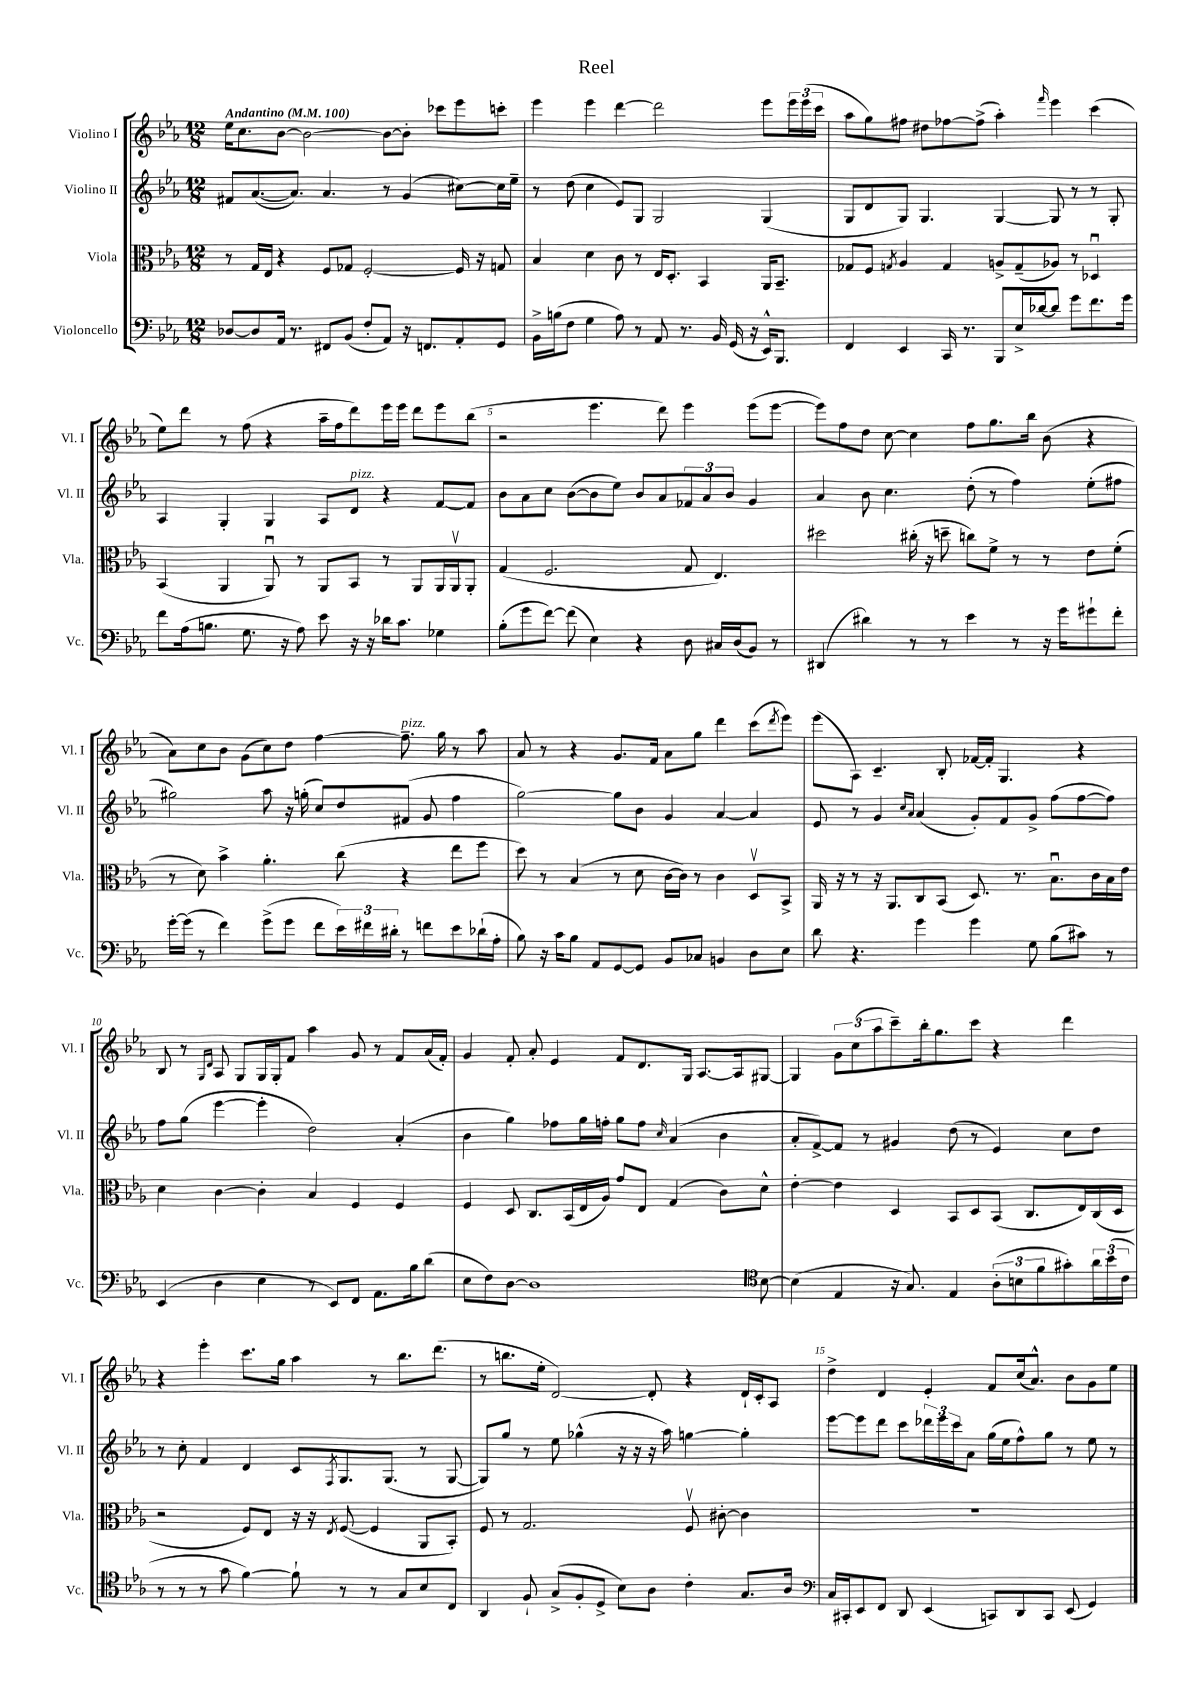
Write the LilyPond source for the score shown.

\header { title = "Reel" }
<<
\new StaffGroup <<
\new Staff = "s0" \with { instrumentName = "Violino I" shortInstrumentName = "Vl. I" } {
    \clef treble \key ees \major \numericTimeSignature \time 12/8 \tempo "Andantino" 4 = 100
    ees''16 c''8. bes'8~ bes'2~ bes'8~ bes'8-. ces'''8 ees'''8 c'''8-. |
    ees'''4 ees'''4 d'''4~ d'''2 ees'''8 \tuplet 3/2 { ees'''16 ees'''16( c'''16 } |
    aes''8 g''8) fis''8 dis''8 fes''8~ fes''8->( aes''4-.) \grace { f'''16 } ees'''4 c'''4( |
    ees''8) d'''8 r8 f''8( r4 aes''16-- f''16 d'''8) ees'''16 ees'''16 d'''8 ees'''8 bes''8( |
    r2 ees'''4. d'''8) ees'''4 ees'''8( ees'''8~ |
    ees'''8) f''8 d''8 c''8~ c''4 f''8 g''8. bes''16 bes'8( r4 |
    aes'8) c''8 bes'8 g'8( c''8) d''8 f''4~ f''8.--^\markup { \italic "pizz." } g''16 r8 aes''8 |
    aes'8 r8 r4 g'8. f'16 aes'8 g''8 d'''4 c'''8( \acciaccatura { d'''8 } ees'''8) |
    ees'''8( aes8) c'4.-- bes8-. fes'16~ fes'16-. g4. r4 |
    bes8 r8 \grace { g16 d'16 } aes8 g8 g16 g16-. f'8 aes''4 g'8 r8 f'8 aes'16( f'16-.) |
    g'4 f'8-. aes'8-. ees'4 f'8 d'8. g16 aes8.~ aes16 gis8~ |
    gis4 \tuplet 3/2 { g'8 c''8( aes''8 } c'''8--) bes''16-. g''8. c'''8 r4 d'''4 |
    r4 ees'''4-. c'''8. g''16 aes''4 r8 bes''8. d'''8.( |
    r8 b''8. ees''16-. d'2~) d'8-. r4 d'16-! c'16-. aes8 |
    d''4-> d'4 ees'4-. f'8 c''16( aes'8.-^) bes'8 g'8 ees''8 \bar "|." |
}
\new Staff = "s1" \with { instrumentName = "Violino II" shortInstrumentName = "Vl. II" } {
    \clef treble \key ees \major \numericTimeSignature \time 12/8
    fis'8 aes'8.~( aes'8.) aes'4. r8 g'4( cis''8~) cis''16 ees''16-- |
    r8 d''8( c''4 ees'8) g8 g2 g4( |
    g8 d'8 g8) g4. g4~ g8 r8 r8 g8-. |
    aes4 g4-. g4 aes8 d'8^\markup { \italic "pizz." } r4 f'8~ f'8 |
    bes'8 aes'8 c''8 bes'8~( bes'8 ees''8) bes'8 aes'8 \tuplet 3/2 { fes'8 aes'8 bes'8 } g'4 |
    aes'4 bes'8 c''4. d''8-.( r8 f''4) ees''8-.( fis''8 |
    gis''2) aes''8 r16 g''16-.( c''8) d''8 fis'8( g'8 f''4 |
    g''2~) g''8 bes'8 g'4 aes'4~ aes'4 |
    ees'8 r8 g'4 \grace { c''16 aes'16 } aes'4( g'8-.) f'8 g'8-> f''8( f''8~ f''8) |
    f''8 g''8( ees'''4~ ees'''4-. d''2) aes'4-.( |
    bes'4 g''4) fes''8 g''16 f''16-. g''8 f''8 \grace { c''16 } aes'4( bes'4 |
    aes'8-. f'8~->) f'8 r8 gis'4 d''8( r8 ees'4) c''8 d''8 |
    r8 c''8-. f'4 d'4 c'8 \acciaccatura { f8 } g8. g8.( r8 g8~ |
    g8) g''8 r8 ees''8 ges''4-^( r16 r16 r16 aes''16) g''4~ g''4-. |
    ees'''8~ ees'''8 d'''8 c'''8 \tuplet 3/2 { des'''16 ees'''16 c'''16 } aes'8 g''16( ees''16 f''8-^) g''8 r8 ees''8 r8 \bar "|." |
}
\new Staff = "s2" \with { instrumentName = "Viola" shortInstrumentName = "Vla." } {
    \clef alto \key ees \major \numericTimeSignature \time 12/8
    r8 g16 ees16 r4 f8 ges8 f2~-. f16 r16 g8 |
    bes4 d'4 c'8 r8 ees16 d8.-. bes,4 aes,16 bes,8.-- |
    ges8 f8 \acciaccatura { g8 } aes4 g4 a8-> g8--( aes8) r8 des4\downbow |
    bes,4( aes,4 aes,8\downbow) r8 aes,8 bes,8 r8 aes,8 aes,16 aes,16\upbow aes,8-. |
    g4( f2. g8 ees4.) |
    dis''2 cis''16-.( r16 d''8-- c''8) f'8-> r8 r8 ees'8 f'8-.( |
    r8 d'8) bes'4-> aes'4.-. c''8( r4 ees''8 f''8 |
    d''8) r8 bes4( r8 d'8 c'16~ c'16) r8 c'4 d8\upbow bes,8-> |
    aes,16 r16 r8 r16 aes,8. c8 bes,8( d8.) r8. bes8.\downbow c'16 bes16 ees'16 |
    d'4 c'4~ c'4-. bes4 f4 f4 |
    f4 d8 c8. bes,16( ees16 aes16) g'8 ees8 g4( c'8) d'8-^ |
    ees'4~-. ees'4 d4 bes,8 d8 bes,8( c8. ees16) c16( d16 |
    r2 f8) ees8 r16 r16 \acciaccatura { ees8 } f8~( f4 aes,8 bes,8-.) |
    f8 r8 g2. f8\upbow cis'8~-. cis'4 |
    R1. \bar "|." |
}
\new Staff = "s3" \with { instrumentName = "Violoncello" shortInstrumentName = "Vc." } {
    \clef bass \key ees \major \numericTimeSignature \time 12/8
    des8~ des8 aes,16 r8. fis,8 bes,8( f8-. aes,8) r16 f,8. aes,8-. g,8 |
    bes,16-> b16( f8 g4 aes8) r8 aes,8 r8. bes,16 g,16( r16 ees,16-^) bes,,8. |
    f,4 ees,4 c,16 r8. bes,,8 ees16-> des'16~ des'8 g'8 f'8. g'16 |
    f'8 aes16( b8. g8. r16 aes8) ees'8 r16 r16 des'16 c'8. ges4 |
    bes8-.( g'8 f'8~) f'8( ees4) r4 d8 cis16 d16( bes,8) r8 |
    dis,4( dis'4) r8 r8 ees'4 r8 r16 g'16 gis'8-! f'8-. |
    g'16~-. g'16( r8 f'4) g'8->( g'8 f'8 \tuplet 3/2 { ees'16) fis'16 dis'16-. } r8 f'8 ees'8 des'16-!( aes16-. |
    bes8) r16 c'16 bes8 aes,8 g,8~ g,8 bes,8 ces8 b,4 d8 ees8 |
    d'8 r4. g'4 g'4 g8 bes8( cis'8) r8 |
    ees,4( d4 ees4 r8 ees,8) f,8 aes,8. bes16 d'8( |
    ees8 f8) d8~ d1 \clef tenor bes8~ |
    bes4( ees4 r16 g8.) ees4 \tuplet 3/2 { aes8-.( b8 f'8 } gis'8-.) \tuplet 3/2 { aes'16 bes'16( c'16 } |
    r8 r8 r8 g'8 f'4~) f'8-! r8 r8 g8 bes8 c8 |
    aes,4 f8-! g8->( f8-. d8-> bes8) aes8 c'4-. g8. aes16 |
    \clef bass c16 cis,16-. ees,8 f,8 d,8 ees,4( c,8) d,8 c,8 ees,8( g,4) \bar "|." |
}
>>
>>
\layout { \context { \Score \override BarNumber.break-visibility = ##(#f #t #t) barNumberVisibility = #(every-nth-bar-number-visible 5) } }
